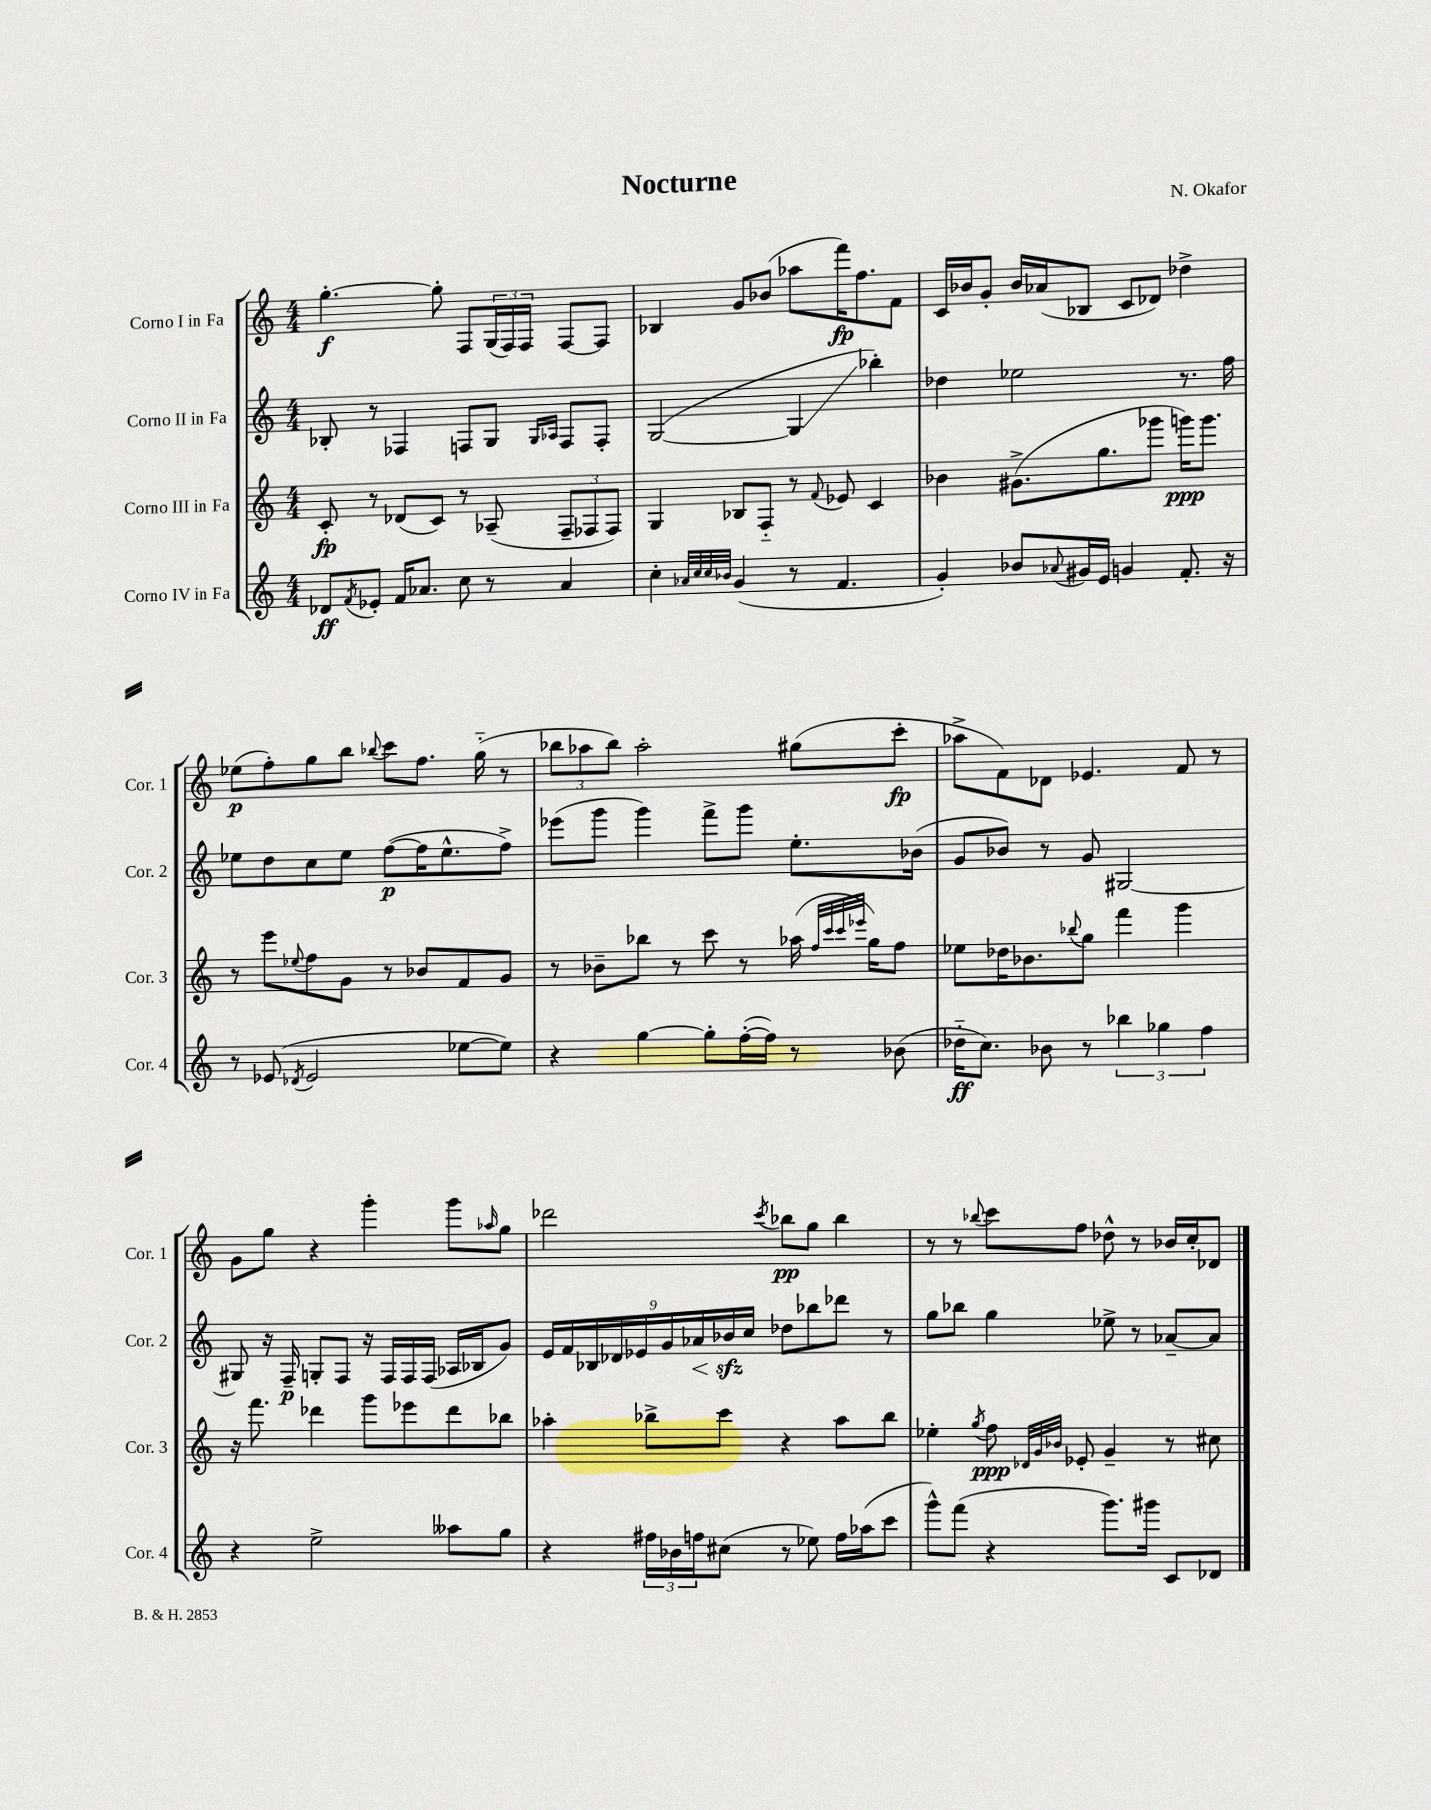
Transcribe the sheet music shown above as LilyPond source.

\header { title = "Nocturne" composer = "N. Okafor" }
<<
\new StaffGroup <<
\new Staff = "s0" \with { instrumentName = "Corno I in Fa" shortInstrumentName = "Cor. 1" } {
    \clef treble \key c \major \numericTimeSignature \time 4/4
    g''4.~-.\f g''8-. f8 \tuplet 3/2 { g16( f16) f16 } f8~ f8 |
    bes4 g'8 bes'8( aes''8 f'''16\fp) f''8. f'8 |
    c'16 bes'16 g'8-. bes'16 aes'16( bes8 c'8 des'8) des''4-> |
    ees''8\p( f''8-.) g''8 b''8 \appoggiatura { bes''8 } c'''8 f''8. g''16-_( r8 |
    \tuplet 3/2 { bes''8 aes''8 bes''8) } aes''2-. gis''8( c'''8-.\fp |
    aes''8-> f'8) des'8 ees'4. f'8 r8 |
    g'8 g''8 r4 g'''4-. g'''8 \grace { aes''16 } g''8 |
    des'''2 \acciaccatura { c'''8 } bes''8\pp g''8 bes''4 |
    r8 r8 \appoggiatura { bes''8 } c'''8 f''8 des''8-^ r8 bes'16 c''16-. des'8 \bar "|." |
}
\new Staff = "s1" \with { instrumentName = "Corno II in Fa" shortInstrumentName = "Cor. 2" } {
    \clef treble \key c \major \numericTimeSignature \time 4/4
    bes8-. r8 fes4 f8 g8 \grace { g16 aes16 } f8 f8-. |
    g2~( g4\glissando bes''4-.) |
    des''4 ees''2 r8. f''16 |
    ees''8 d''8 c''8 ees''8 f''8~\p( f''16 ees''8.-^ f''8->) |
    ees'''8( g'''8 g'''4) f'''8-> g'''8 e''8.-. bes'16( |
    g'8 bes'8) r8 g'8 gis2~ |
    gis8 r16 f16--\p g8-. f8 r16 f16 f16 f16( aes16 bes16 g'8) |
    \tuplet 9/8 { e'16 f'16 bes16 des'16 ees'16 g'16 aes'16\< bes'16\sfz\! c''16 } des''8 bes''8 des'''8 r8 |
    g''8 bes''8 g''4 ees''8-> r8 aes'8~-- aes'8 \bar "|." |
}
\new Staff = "s2" \with { instrumentName = "Corno III in Fa" shortInstrumentName = "Cor. 3" } {
    \clef treble \key c \major \numericTimeSignature \time 4/4
    c'8-.\fp r8 des'8( c'8) r8 aes8--( \tuplet 3/2 { f8-- fes8 fes8) } |
    g4 bes8 f8-_ r8 \appoggiatura { f'8 } ees'8 c'4 |
    bes'4 gis'8.->( g''8. ges'''8 g'''16\ppp) g'''8. |
    r8 e'''8 \appoggiatura { ees''8 } f''8 g'8 r8 bes'8 f'8 g'8 |
    r8 bes'8-- bes''8 r8 c'''8 r8 aes''16( \grace { f''32 c'''32 c'''32 ees'''32 } g''16) f''8 |
    ees''8 des''16 bes'8. \appoggiatura { bes''8 } g''8 f'''4 g'''4 |
    r16 f'''8. des'''4 g'''8 ees'''8 des'''8 bes''8 |
    aes''4-. bes''8-> c'''8 r4 aes''8 bes''8 |
    ees''4-. \acciaccatura { g''8 } f''8\ppp \grace { des'32 g'32 bes'32 } ees'8-. g'4-- r8 cis''8 \bar "|." |
}
\new Staff = "s3" \with { instrumentName = "Corno IV in Fa" shortInstrumentName = "Cor. 4" } {
    \clef treble \key c \major \numericTimeSignature \time 4/4
    des'8\ff \acciaccatura { f'8 } ees'8-. f'16 aes'8. c''8 r8 aes'4 |
    c''4-. \grace { aes'32 c''32 c''32 bes'32 } g'4( r8 f'4. |
    g'4-.) bes'8 \appoggiatura { aes'8 } gis'16 e'16 g'4 f'8.-. r16 |
    r8 ees'8( \acciaccatura { des'8 } ees'2 ees''8~ ees''8) |
    r4 g''4~ g''8-. f''16~-.( f''16) r8 bes'8( |
    des''16-_\ff c''8.) bes'8 r8 \tuplet 3/2 { bes''4 ges''4 f''4 } |
    r4 e''2-> aeses''8 g''8 |
    r4 \tuplet 3/2 { fis''16 bes'16 f''16 } cis''8( r8 ees''8) f''16 aes''16( c'''8 |
    g'''8-^) f'''8( r4 g'''8.) gis'''16 c'8 des'8 \bar "|." |
}
>>
>>
\layout { \context { \Score \remove "Bar_number_engraver" } }
